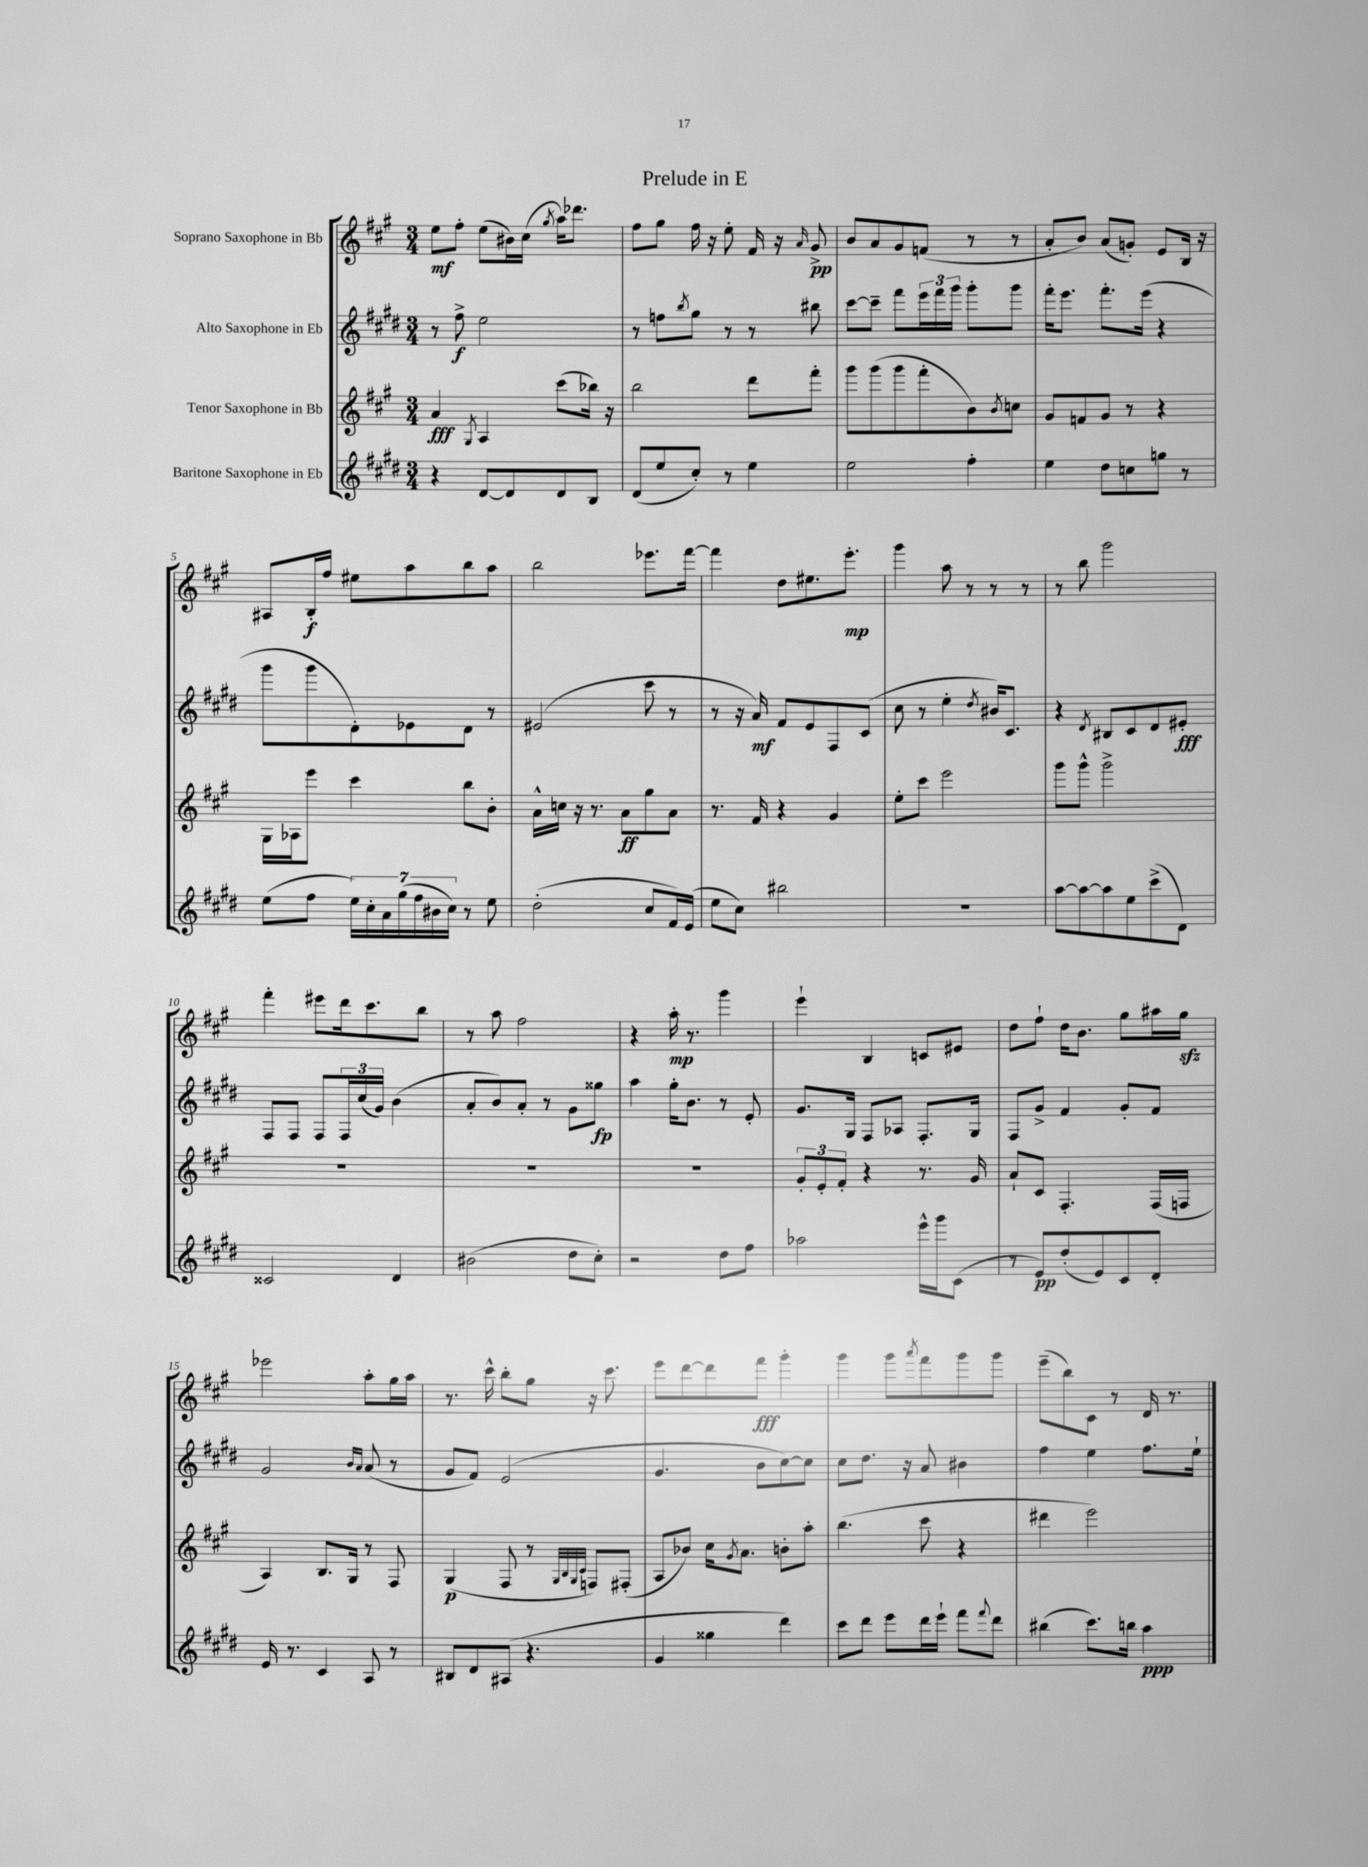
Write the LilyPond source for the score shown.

\header { title = "Prelude in E" }
<<
\new StaffGroup <<
\new Staff = "s0" \with { instrumentName = "Soprano Saxophone in Bb" } {
    \clef treble \key a \major \numericTimeSignature \time 3/4
    e''8\mf fis''8-. e''8( bis'16) cis''16( \acciaccatura { gis''8 } a''16) des'''8. |
    fis''8 gis''8 fis''16 r16 e''8-. fis'16 r16 \grace { a'16 } gis'8->\pp |
    b'8 a'8 gis'8 f'8( r8 r8 |
    a'8-. b'8) a'8( g'8-.) e'8 b16 r16 |
    ais8 b16-.\f fis''16 eis''8 a''8 b''8 a''8 |
    b''2 ees'''8. fis'''16~ |
    fis'''4 d''8 eis''8. e'''8.-.\mp |
    gis'''4 a''8 r8 r8 r8 |
    r8 b''8 gis'''2 |
    fis'''4-. eis'''8 d'''16 cis'''8. b''8 |
    r8 a''8 fis''2 |
    r4 a''16-.\mp r8. gis'''4 |
    e'''4-! b4 c'8 eis'8 |
    d''8 fis''8-! d''16 b'8. gis''8 ais''16 gis''16\sfz |
    ees'''2 a''8-. gis''16 a''16 |
    r8. cis'''16-^ b''8-. gis''8 r16 cis'''8. |
    e'''8 d'''8~ d'''8 fis'''8\fff gis'''4-. |
    gis'''4 gis'''8 \acciaccatura { a'''8 } fis'''8 gis'''8 gis'''8 |
    e'''8--( b''8) cis'8 r8 d'16 r8. \bar "|." |
}
\new Staff = "s1" \with { instrumentName = "Alto Saxophone in Eb" } {
    \clef treble \key e \major \numericTimeSignature \time 3/4
    r8 fis''8->\f e''2 |
    r8 f''8 \acciaccatura { b''8 } gis''8 r8 r8 bis''8 |
    cis'''8~ cis'''8-- fis'''8 \tuplet 3/2 { e'''16 fis'''16 gis'''16 } gis'''8-. gis'''8 |
    fis'''16-. e'''8. fis'''8.-. e'''16( r4 |
    gis'''8 gis'''8 dis'8-.) ees'8 dis'8 r8 |
    eis'2( cis'''8 r8 |
    r8 r16 a'16\mf) fis'8 e'8 fis8 cis'8( |
    cis''8 r8 e''4-. \acciaccatura { dis''8 } bis'16) cis'8. |
    r4 \acciaccatura { dis'8 } bis8 cis'8 dis'8 eis'8-.\fff |
    fis8 fis8 fis8 \tuplet 3/2 { fis16 cis''16( gis'16) } b'4( |
    a'8-. b'8) a'8-. r8 gis'8 gisis''8\fp |
    a''4 gis''16-. b'8. r8 e'8-. |
    gis'8. gis16 fis8 aes8 fis8.-. gis16 |
    fis8 gis'8-> fis'4 gis'8-. fis'8 |
    gis'2 \grace { b'16 a'16 } a'8( r8 |
    gis'8 fis'8) e'2( |
    gis'4. b'8 cis''8~) cis''8 |
    cis''8 dis''8. r16 a'8 bis'4 |
    fis''4 e''4 fis''8. e''16-! \bar "|." |
}
\new Staff = "s2" \with { instrumentName = "Tenor Saxophone in Bb" } {
    \clef treble \key a \major \numericTimeSignature \time 3/4
    a'4\fff \acciaccatura { gis8 } a4 cis'''8( bes''16) r16 |
    b''2 d'''8 fis'''8-. |
    gis'''8 gis'''8( gis'''8 fis'''8-. b'8) \acciaccatura { b'8 } c''8 |
    gis'8 f'8 gis'8 r8 r4 |
    gis16 aes16 e'''8 cis'''4 b''8 b'8-. |
    a'16-^ c''16 r16 r8. a'8\ff gis''8 a'8 |
    r8. fis'16 r4 gis'4 |
    e''8-. cis'''8 e'''2 |
    gis'''8 gis'''8-^ gis'''2-> |
    R2. |
    R2. |
    R2. |
    \tuplet 3/2 { gis'8-. e'8-. fis'8-. } r4 r8. gis'16 |
    a'8-! cis'8 fis4.-. fis16( f16 |
    a4) b8. gis16 r8 fis8 |
    gis4\p( fis8 r8 \grace { gis32 b32 gis32 cis'32 } f8) fis8-.( |
    a8 bes'8) cis''16 \acciaccatura { gis'8 } a'8. b'8-. a''8-. |
    b''4.( cis'''8 r4 |
    dis'''4 e'''2) \bar "|." |
}
\new Staff = "s3" \with { instrumentName = "Baritone Saxophone in Eb" } {
    \clef treble \key e \major \numericTimeSignature \time 3/4
    r4 dis'8~ dis'8 dis'8 b8 |
    dis'8( e''8 cis''8-.) r8 e''4 |
    e''2 fis''4-. |
    e''4 dis''8 c''8 g''8 r8 |
    e''8( fis''8 \tuplet 7/4 { e''16) cis''16-. a'16 gis''16( fis''16 bis'16 cis''16) } r8 e''8 |
    dis''2-.( cis''8 fis'16) e'16( |
    e''8 cis''8) bis''2 |
    R2. |
    a''8~ a''8~ a''8 e''8 cis'''8->( dis'8) |
    cisis'2 dis'4 |
    bis'2( dis''8 cis''8-.) |
    r2 dis''8 fis''8 |
    aes''2 e'''16-^ gis'''16 cis'8( |
    r8 e'8\pp) dis''8-.( e'8) cis'8 dis'8-. |
    e'16 r8. cis'4 a8 r8 |
    bis8 dis'8 ais8( r4. |
    gis'4 gisis''4 dis'''4) |
    cis'''8 dis'''8 e'''8 dis'''16 e'''16-! fis'''8 \appoggiatura { fis'''8 } dis'''8 |
    bis''4( cis'''8.) b''16 a''4\ppp \bar "|." |
}
>>
>>
